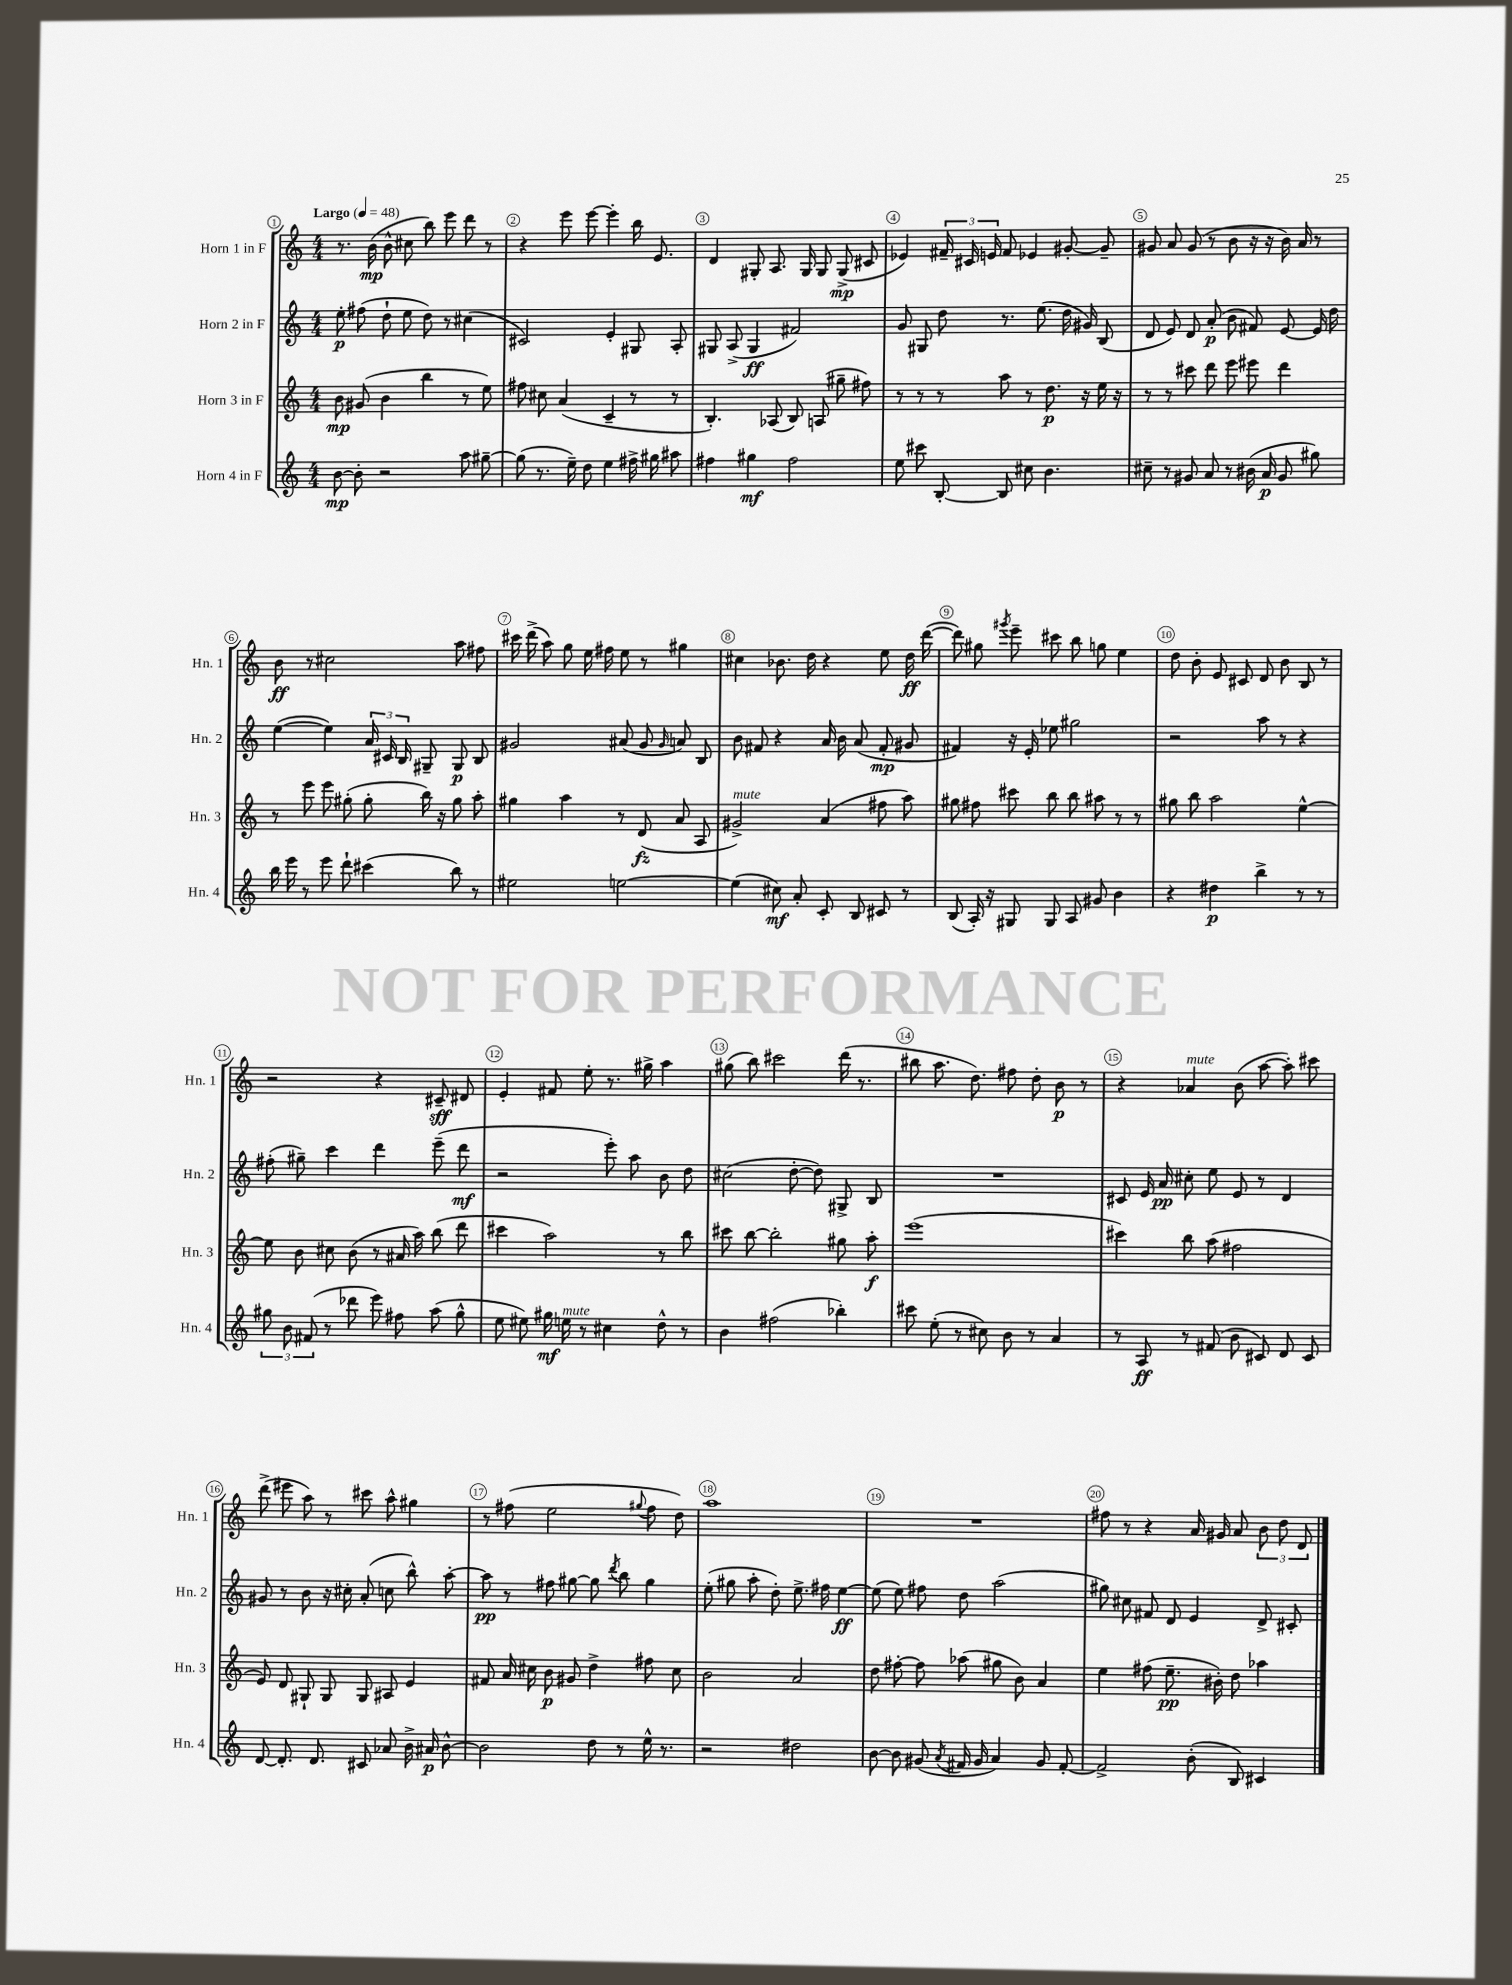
<<
\new StaffGroup <<
\new Staff = "s0" \with { instrumentName = "Horn 1 in F" shortInstrumentName = "Hn. 1" } {
    \clef treble \key c \major \numericTimeSignature \time 4/4 \tempo "Largo" 4 = 48
    \autoBeamOff r8. b'16\mp( b'8-^ cis''8 b''8) e'''8 d'''8 r8 |
    r4 e'''8 e'''8~ e'''4-. b''16 e'8. |
    d'4 gis8-. a8. gis16 gis8 gis8->\mp( cis'8 |
    ees'4) \tuplet 3/2 { fis'16-- cis'16 e'16 } fis'8 ees'4 gis'8~-. gis'8-- |
    gis'8 a'8 gis'8( r8 b'8 r16 r16 b'16) a'16 r8 |
    b'8\ff r8 cis''2 a''8 fis''8 |
    cis'''16 d'''16->( a''8) g''8 e''16 fis''16 e''8 r8 gis''4 |
    cis''4 bes'8. d''16 r4 e''8 d''16\ff d'''16~( |
    d'''8) gis''8 \acciaccatura { gis'''8 } e'''8-- cis'''8 b''8 g''8 e''4 |
    d''8 b'8-. e'8 cis'8 d'8 b'8 b8 r8 |
    r2 r4 cis'8--\sff dis'8 |
    e'4-. fis'8 e''8-. r8. gis''16-> a''4 |
    gis''8( b''8) cis'''2 d'''16( r8. |
    bis''8 a''8. d''8.) fis''8 d''8-. b'8\p r8 |
    r4 aes'4^\markup { \italic "mute" } b'8( a''8~ a''8-.) cis'''8 |
    d'''8->( eis'''8 a''8) r8 cis'''8 a''8-^ gis''4 |
    r8 fis''8( e''2 \appoggiatura { gis''8 } fis''8 d''8) |
    a''1 |
    R1 |
    fis''8 r8 r4 a'16 gis'16 a'8 \tuplet 3/2 { b'8 d''8 d'8 } \bar "|." |
}
\new Staff = "s1" \with { instrumentName = "Horn 2 in F" shortInstrumentName = "Hn. 2" } {
    \clef treble \key c \major \numericTimeSignature \time 4/4
    \autoBeamOff e''8-.\p fis''8( d''8-! e''8 d''8) r8 cis''4( |
    cis'2) e'4-. gis8 a8-. |
    gis8 a8->( gis4\ff fis'2) |
    g'8 gis8 d''8 r8. e''8.( d''16 gis'16) b8( |
    d'8 e'8) d'8 a'8-.\p( b'8 fis'8) e'8~ e'16 d''16 |
    e''4~( e''4) \tuplet 3/2 { a'16 cis'16 b16 } gis8-- gis8\p b8 |
    gis'2 ais'8( gis'8 \grace { gis'16 } a'8) b8 |
    b'8 fis'8 r4 a'16 b'16 a'8( fis'8-.\mp gis'8 |
    fis'4) r16 e'16-. ees''8 gis''2 |
    r2 a''8 r8 r4 |
    fis''8-.( gis''8--) c'''4 d'''4 e'''8--( d'''8\mf |
    r2 e'''8-.) a''8 b'8 d''8 |
    cis''2( d''8~-. d''8) gis8-> b8 |
    R1 |
    cis'8 e'16 a'16\pp cis''8-. e''8 e'8 r8 d'4 |
    gis'8 r8 b'8 r16 cis''16-. a'8-.( c''8 b''8-^) a''8~-. |
    a''8\pp r8 fis''8 gis''8~ gis''8 \acciaccatura { d'''8 } b''8 gis''4 |
    e''8-.( gis''8 a''8-. d''8-.) e''8.-> fis''16 e''4~\ff |
    e''8( e''8) fis''8 d''8 a''2( |
    gis''8) cis''8 fis'8 d'8 e'4 d'8-> cis'8-. \bar "|." |
}
\new Staff = "s2" \with { instrumentName = "Horn 3 in F" shortInstrumentName = "Hn. 3" } {
    \clef treble \key c \major \numericTimeSignature \time 4/4
    \autoBeamOff b'8\mp gis'8( b'4 b''4 r8 e''8) |
    fis''8 cis''8 a'4( c'4-- r8 r8 |
    b4.-.) aes8( b8) a8( gis''8-- fis''8) |
    r8 r8 r8 a''8 r8 d''8.\p r16 e''16 r16 |
    r8 r8 cis'''8 d'''8 e'''8 eis'''8 d'''4 |
    r8 e'''8 e'''8 gis''8-.( gis''8-. b''16) r16 gis''8 a''8-. |
    gis''4 a''4 r8 d'8\fz( a'8 a8 |
    gis'2->^\markup { \italic "mute" }) a'4( fis''8 a''8) |
    gis''8 fis''8 cis'''8 b''8 b''8 ais''8 r8 r8 |
    gis''8 b''8 a''2 e''4~-^ |
    e''8 b'8 cis''8 b'8( r8 ais'16 a''16) b''8( d'''8 |
    cis'''4 a''2) r8 b''8 |
    cis'''8 b''8~ b''2-. gis''8 a''8-.\f |
    e'''1( |
    cis'''4) b''8 a''8( fis''2 |
    e'8) d'8 gis8-! gis8 gis8 ais8 e'4 |
    fis'8 a'16 cis''16 b'8\p gis'8 d''4-> fis''8 cis''8 |
    b'2 a'2 |
    d''8 fis''8~-. fis''8 aes''8( gis''8 b'8) a'4 |
    e''4 fis''8( e''8.--\pp bis'16-.) d''8 aes''4 \bar "|." |
}
\new Staff = "s3" \with { instrumentName = "Horn 4 in F" shortInstrumentName = "Hn. 4" } {
    \clef treble \key c \major \numericTimeSignature \time 4/4
    \autoBeamOff b'8~\mp b'8-. r2 a''8 gis''8~-- |
    gis''8( r8. e''16--) d''8 e''4 fis''16-> gis''16 ais''8 |
    fis''4 gis''4\mf fis''2 |
    e''8 cis'''8 b8~-. b8 cis''8 b'4. |
    cis''8-- r8 gis'8 a'8 r8 bis'16( a'16\p gis'8 gis''8) |
    b''16 e'''16 r8 e'''8 d'''8-! cis'''4( b''8) r8 |
    eis''2 e''2~ |
    e''4( cis''8\mf) a'8-. c'8-. b8 cis'8 r8 |
    b8( a16-.) r16 gis8 gis8 a8 gis'8 b'4 |
    r4 dis''4\p b''4-> r8 r8 |
    \tuplet 3/2 { gis''8 b'8 fis'8( } r8 des'''8 e'''8) fis''8 a''8( gis''8-^ |
    e''8 eis''8) gis''16\mf e''16^\markup { \italic "mute" } r8 cis''4 d''8-^ r8 |
    b'4 fis''2( bes''4-.) |
    cis'''8 e''8-.( r8 cis''8) b'8 r8 a'4 |
    r8 a8\ff r8 fis'8( b'8 cis'8) d'8 cis'8 |
    d'8~ d'8.-. d'8. cis'8 aes'8 b'16-> ais'16\p b'8~-^ |
    b'2 d''8 r8 e''16-^ r8. |
    r2 dis''2 |
    b'8~ b'8 gis'8( \acciaccatura { a'8 } fis'16 gis'16 a'4) gis'8 fis'8~-. |
    fis'2-> b'8-.( b8) cis'4 \bar "|." |
}
>>
>>
\layout { \context { \Score \override BarNumber.break-visibility = ##(#f #t #t) barNumberVisibility = #all-bar-numbers-visible \override BarNumber.stencil = #(make-stencil-circler 0.1 0.3 ly:text-interface::print) } }
